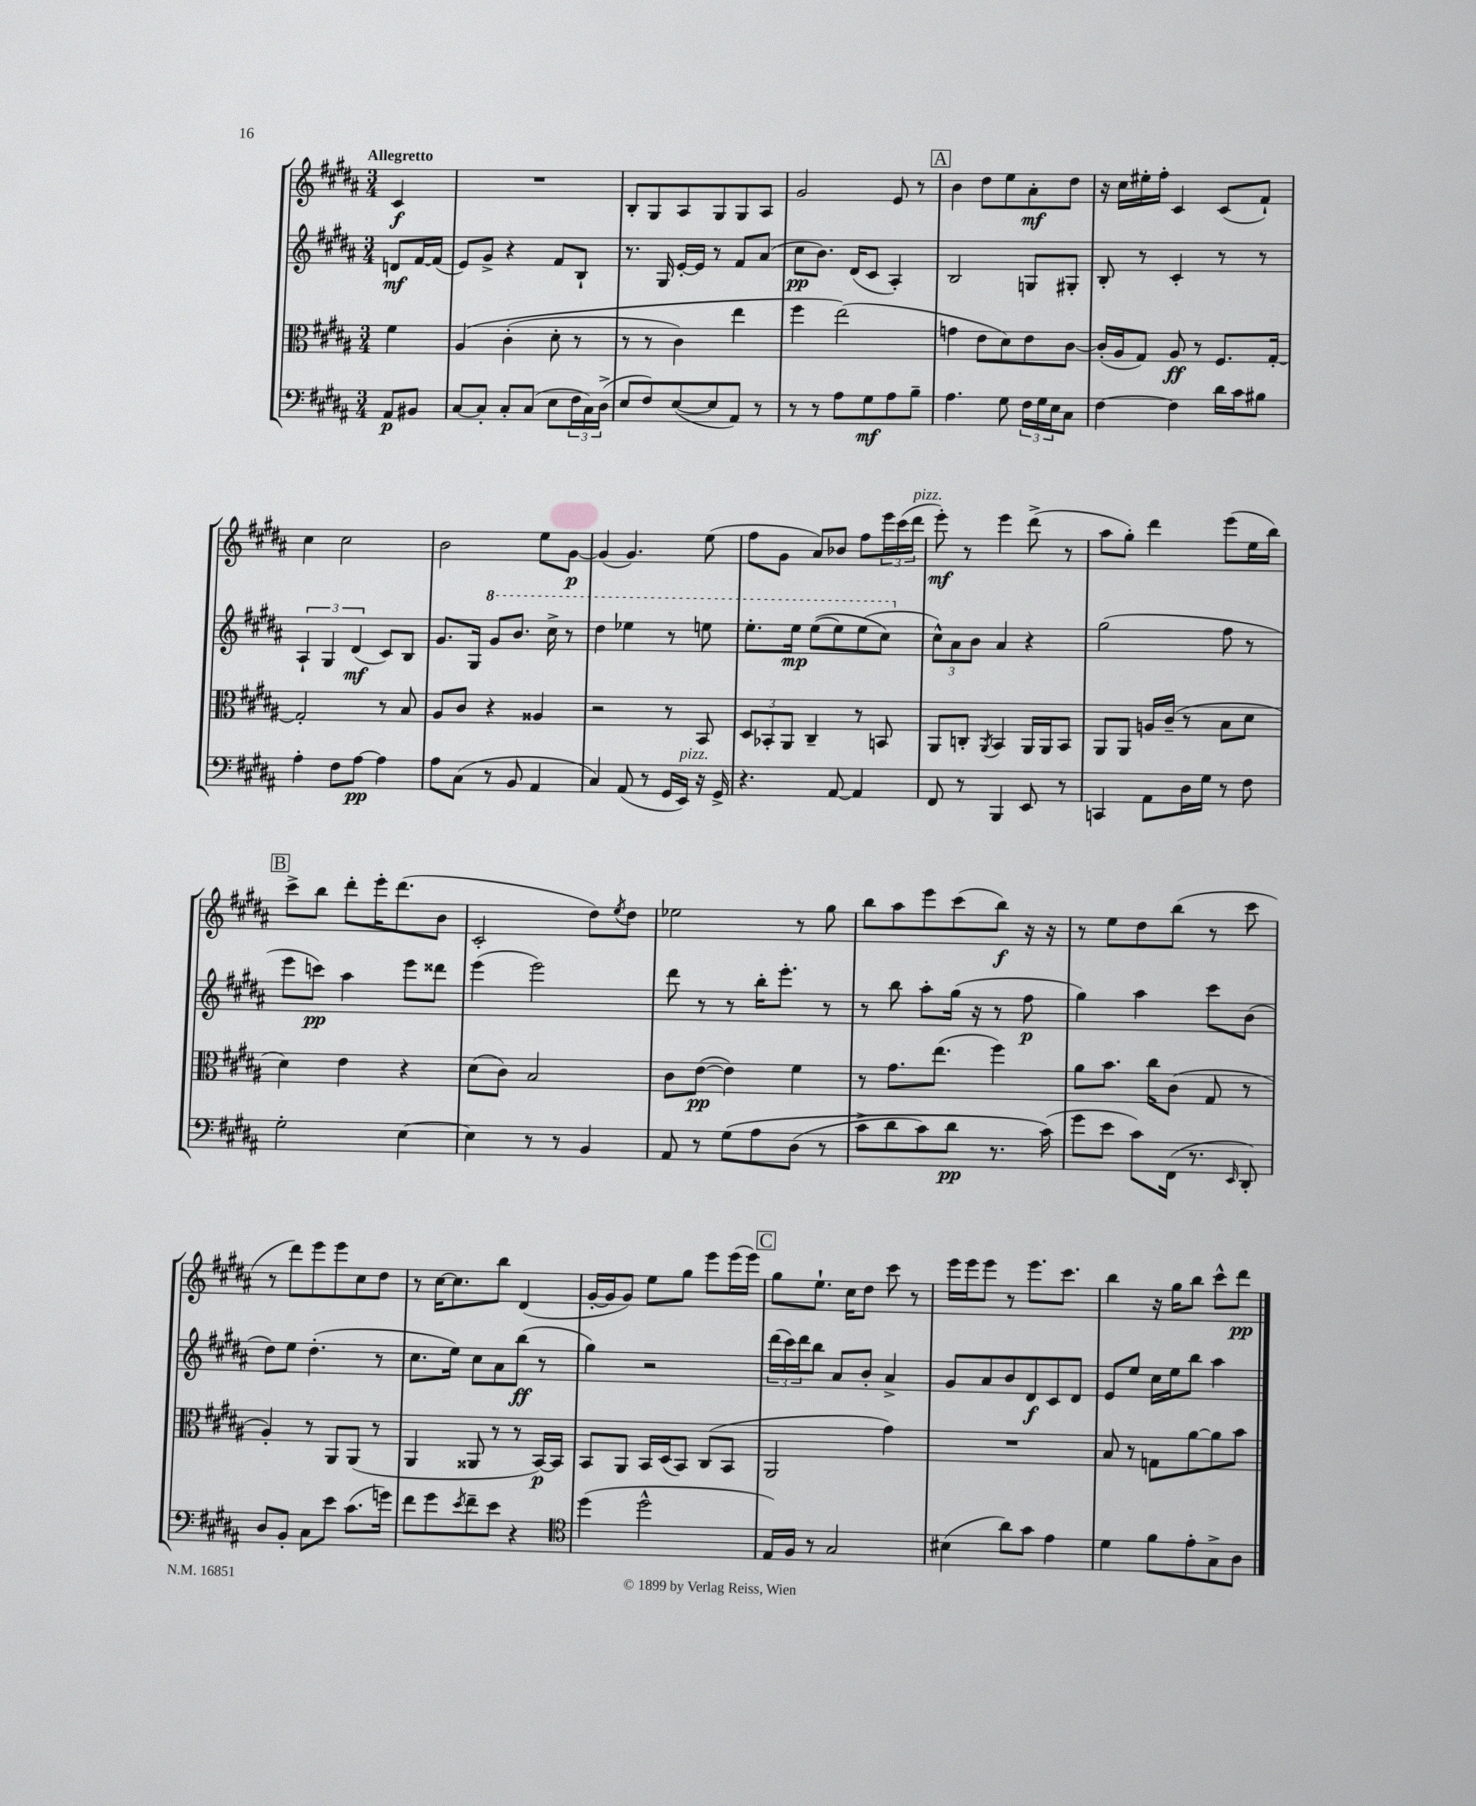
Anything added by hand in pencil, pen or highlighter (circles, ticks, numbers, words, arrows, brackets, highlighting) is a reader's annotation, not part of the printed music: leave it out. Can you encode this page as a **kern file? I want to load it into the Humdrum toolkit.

**kern	**kern	**kern	**kern
*staff4	*staff3	*staff2	*staff1
*clefF4	*clefC3	*clefG2	*clefG2
*k[f#c#g#d#a#]	*k[f#c#g#d#a#]	*k[f#c#g#d#a#]	*k[f#c#g#d#a#]
*M3/4	*M3/4	*M3/4	*M3/4
8AA#	4f#	8d	4c#
8BB#	.	[16f#	.
.	.	(16f#]	.
=	=	=	=
[8C#	&(4A#	8e)	2.r
8C#']	.	8g#^	.
8C#'	(4c#'	4r	.
(8C#	.	.	.
8E	8d#'	8f#	.
24F#	8r	8B`	.
24C#)	.	.	.
(24D#^	.	.	.
=	=	=	=
8E	8r	8.r	8B'
8F#)	8r	.	8G#
.	.	16G#	.
([8E	4c#)	[16e'	8A#
.	.	16e]	.
8E]	.	8r	8G#
8AA#)	4ee	8f#	8G#
8r	.	(8a#	8A#
=	=	=	=
8r	4ff#	8cc#	2g#
8r	.	8.b)	.
8A#	(2ee&)	.	.
.	.	(16d#	.
8G#	.	8c#	.
8A#	.	4A#')	8e
8B~	.	.	8r
=	=	=	=
4.A#	4g	2B	4b
.	8e	.	8dd#
8G#	8d#)	.	8ee
24F#	8e	8G	8a#'
24G#	.	.	.
24E	.	.	.
8C#	[8c#	8G#'	8dd#
=	=	=	=
[4F#	(16c#']	8B'	16r
.	16A#	.	16cc#
.	8G#)	8r	16ee#'
.	.	.	16ff#'
4F#]	8A#	4c#'	4c#
.	8r	.	.
16d#	8.F#	8r	(8c#
16c#	.	.	.
8B#	.	8r	8f#`)
.	[16G#'	.	.
=	=	=	=
4A#'	2G#']	6A#`	4cc#
.	.	6G#	.
8F#	.	.	2cc#
.	.	(6d#	.
[8A#	.	.	.
4A#]	8r	8c#)	.
.	8B	8B	.
=	=	=	=
8A#	8A#	8.g#	2b
(8C#	8c#	.	.
.	.	16G#	.
8r	4r	8gg#	.
8BB	.	8.bb	.
4AA#	4A##	.	8ee
.	.	16ccc#^	.
.	.	8r	[8g#
=	=	=	=
4C#)	2r	4ddd#	(4g#]
(8AA#	.	4eee-	4.g#)
8r	.	.	.
16GG#	8r	8r	.
16EE)	.	.	.
16r	8BB	8eee	(8ee
16GG#^	.	.	.
=	=	=	=
4.r	12D#	8.eee'	8ff#
.	12BB-'	.	.
.	.	.	8g#
.	12AA#	.	.
.	.	16eee	.
.	4C#~	&((8eee	8a#)
[8AA#	.	8eee)	8b-
4AA#]	8r	(8eee	8ff#
.	8BB	8ccc#&)	24eee
.	.	.	(24ccc#
.	.	.	24ddd#
=	=	=	=
8FF#	8AA#	12cc#^^)	8eee')
.	.	12a#	.
8r	8C'	.	8r
.	.	12b	.
.	8qAA#	.	.
4BBB	4BB	4a#	4eee
8EE	16AA#	4r	(8ddd#^
.	16AA#	.	.
8r	8BB	.	8r
=	=	=	=
4CC	8AA#	(2gg#	8aa#
.	8AA#	.	8gg#')
8AA#	16A	.	4ddd#
.	(16c#~	.	.
16D#	8r	.	.
16G#	.	.	.
8r	8B	8ff#	(8eee
8F#	8d#	8r	16ee
.	.	.	16bb)
=	=	=	=
2G#'	4d#)	8eee	8ccc#^
.	.	8ccc)	8bb
.	4e	4aa#	8ddd#'
.	.	.	16eee'
.	.	.	(8.ddd#
[4E	4r	8eee	.
.	.	8ddd##	8b
=	=	=	=
4E]	(8d#	(4eee	2c#'
.	8c#)	.	.
8r	2B	2eee)	.
8r	.	.	.
4BB	.	.	8dd#)
.	.	.	8qee
.	.	.	8dd#
=	=	=	=
8AA#	8c#	8ddd#	2ee-
8r	([8e	8r	.
&(8G#	4e])	8r	.
8A#	.	16bb'	.
.	.	8.eee'	.
(8D#	4f#	.	8r
8r	.	8r	8gg#
=	=	=	=
8c#^	8r	8r	8bb
8d#	8.g#	8bb	8aa#
8c#)	.	8aa#'	8eee
.	(8.ee	.	.
8d#	.	(16gg#	(8ccc#
.	.	16r	.
8.r	4ff#)	8r	8bb)
.	.	8ff#	16r
(16c#&)	.	.	16r
=	=	=	=
8g#	8a#	4gg#)	8r
8e	8.b	.	8ee
8c#)	.	4aa#	8dd#
.	16cc#	.	.
(16FF#	(8c#	.	(8bb
8.r	.	.	.
.	8G#	8ccc#	8r
16qqEE	.	.	.
8DD#')	8r	(8b	8ccc#
=	=	=	=
8D#	4A#')	8dd#)	8r
8BB'	.	8ee	8ddd#)
8C#	8r	(4.dd#'	8eee
8e	8AA#	.	8eee
(8.c#	(8AA#	.	8cc#
.	8r	8r	8dd#
16g)	.	.	.
=	=	=	=
8f#	4AA#	8.cc#	8r
8g#	.	.	[16cc#
.	.	16ee)	8.cc#]
8qe	.	.	.
8f#~	8AA##	8cc#	.
8e	8r	8a#	8bb
4r	8r	(8bb	(4d#
.	[16BB)	8r	.
.	16BB]	.	.
=	=	=	=
*clefC4	*	*	*
(4dd#	8BB	4gg#)	[16g#'
.	.	.	16g#]
.	8AA#	.	8g#)
2dd#^^	16BB	2r	8ee
.	(16D#	.	.
.	8BB)	.	8gg#
.	(8C#	.	8eee
.	8BB	.	(16eee
.	.	.	16eee)
=	=	=	=
16E)	2AA#	(24ddd#	8gg#
.	.	24ccc#)	.
16F#	.	.	.
.	.	24ddd#	.
8r	.	8bb	8.ee`
2G#	.	8a#	.
.	.	.	16cc#
.	.	8b'	8dd#
.	4g#)	4a#^	8ccc#
.	.	.	8r
=	=	=	=
(4B#	2.r	8g#	16eee
.	.	.	16eee
.	.	8a#	8eee
8a#)	.	8b	8r
8g#	.	8d#	8.eee
4e	.	8c#	.
.	.	.	8.ccc#
.	.	8d#	.
=	=	=	=
4d#	8B	8e	4bb
.	8r	8ee	.
8f#	8G	16cc#	16r
.	.	16ee	16gg#
8e'	[8a#	8bb	8bb
8G#^	8a#]	4aa#	8ccc#^^
8A#	8b	.	8ddd#
==	==	==	==
*-	*-	*-	*-
